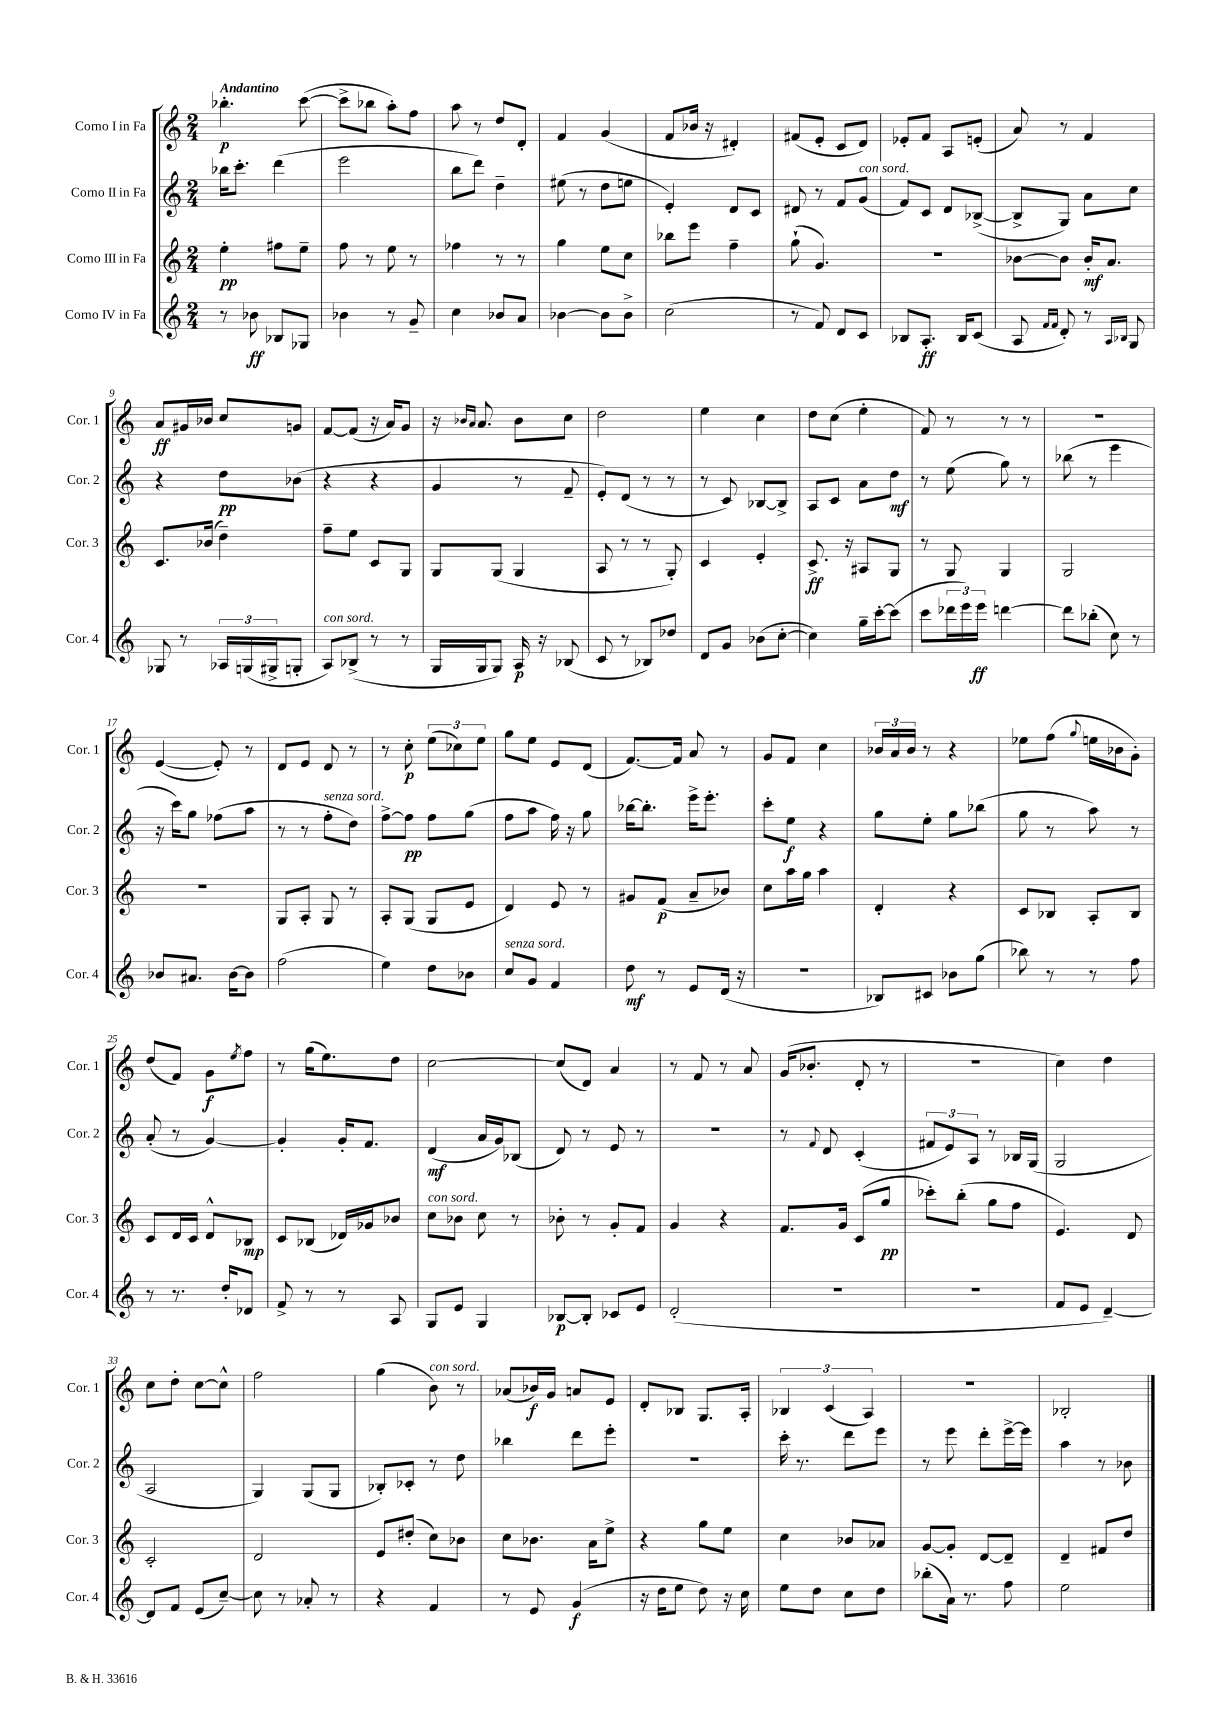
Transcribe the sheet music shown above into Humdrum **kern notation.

**kern	**kern	**kern	**kern
*staff4	*staff3	*staff2	*staff1
*clefG2	*clefG2	*clefG2	*clefG2
*k[]	*k[]	*k[]	*k[]
*M2/4	*M2/4	*M2/4	*M2/4
8r	4ee'\	16bb-\LK	4.bb-'\
.	.	8.ccc'\J	.
8b-\	.	.	.
8B-/L	8ff#\L	(4ddd\	.
8G-/J	8ee~\J	.	([8ccc\
=	=	=	=
4b-\	8ff\	2eee\	8ccc^\]L
.	8r	.	8bb-\J
8r	8ee\	.	8aa'\L)
8g~/	8r	.	8ff\J
=	=	=	=
4cc\	4ff-\	8bb\L	8aa\
.	.	8ddd\J)	8r
8b-/L	8r	4dd~\	8dd/L
8a/J	8r	.	8d'/J
=	=	=	=
[4b-\	4gg\	(8ee#\	4f/
.	.	8r	.
8b-\]L	8ee\L	8dd\L	(4g/
8b-^\J	8cc\J	8ee\J	.
=	=	=	=
(2cc\	8bb-\L	4e'/)	8f/L
.	8eee\J	.	16b-/Jk
.	.	.	16r
.	4ff~\	8d/L	4d#'/)
.	.	8c/J	.
=	=	=	=
8r	(8gg`\	8d#/	(8f#/L
8f/)	4.g/)	8r	8e'/J
8d/L	.	8f/L	8c/L
8c/J	.	(8g/J	8d/J)
=	=	=	=
8B-/L	2r	8f/L)	8e-'/L
8.A'/J	.	8c/J	8f/J
.	.	8d/L	8A/L
16B-/LK	.	.	.
(8c/J	.	([8B-^/J	(8e'/J
=	=	=	=
8A/	[8b-\L	8B-^/]L	8a/)
16qqf/LL	.	.	.
16qqf/JJ	.	.	.
8d'/)	8b-\]J	8G/J)	8r
8r	16b-'/LK	8a\L	4f/
.	8.a/J	.	.
16qqA/LL	.	.	.
16qqB-/JJ	.	.	.
8G/	.	8cc\J	.
=	=	=	=
8G-/	8.c/L	4r	8a/L
8r	.	.	16g#/L
.	(16b-/Jk	.	16b-/JJ
24A-/LL	4dd~\)	8dd\L	8cc/L
(24G/	.	.	.
24G#^/J	.	.	.
8G'/J	.	(8b-\J	8g/J
=	=	=	=
8A/L)	8ff~\L	4r	[8f/L
(8B-^/J	8ee\J	.	(8f/]J
8r	8c/L	4r	16r
.	.	.	16a/LK)
8r	8G/J	.	8g/J
=	=	=	=
16G/LL	8G/L	4g/	16r
.	.	.	16qqb-/LL
.	.	.	16qqa/JJ
16G/J	.	.	8.a/
8G/J)	(8G/J	.	.
16A/	4G/	8r	8b-\L
16r	.	.	.
(8B-/	.	8f~/	8cc\J
=	=	=	=
8c/	8A/	8e'/L)	2dd\
8r	8r	(8d/J	.
8B-/L)	8r	8r	.
8dd-/J	8G'/)	8r	.
=	=	=	=
8d/L	4c/	8r	4ee\
8g/J	.	8c/)	.
(8b-\L	4e'/	[8B-/L	4cc\
[8cc'\J	.	8B-^/]J	.
=	=	=	=
4cc\])	8.c^/	8A/L	8dd\L
.	.	8c/J	(8cc\J
.	16r	.	.
16gg~\LL	8A#/L	8a\L	4ee'\
[16ccc'\J	.	.	.
(8ccc\]J	8G/J	8dd\J	.
=	=	=	=
8ccc\L	8r	8r	8f/)
24ddd-\L	8G/	(8ee\	8r
24eee\)	.	.	.
24eee\JJ	.	.	.
[4ddd\	4G/	8gg\)	8r
.	.	8r	8r
=	=	=	=
8ddd\]L	2G/	(8bb-\	2r
(8bb-'\J	.	8r	.
8cc\)	.	4eee\	.
8r	.	.	.
=	=	=	=
8b-/L	2r	16r	([4e/
.	.	16ccc\LK)	.
8.a#/J	.	8gg\J	.
.	.	(8ff-\L	8e'/])
[16b-\LK	.	.	.
8b-\]J	.	8aa\J	8r
=	=	=	=
(2ff\	8G/L	8r	8d/L
.	8A'/J	8r	8e/J
.	8G/	8ff'\L	8d/
.	8r	8dd\J)	8r
=	=	=	=
4ee\)	8A'/L	[8ff^\L	8r
.	(8G/J	8ff\]J	8cc'\
8dd\L	8G/L	8ff\L	(12ee\L
.	.	.	12cc-\)
8b-\J	8e/J	(8gg\J	.
.	.	.	12ee\J
=	=	=	=
8cc/L	4d/)	8ff\L	8gg\L
8g/J	.	8aa\J	8ee\J
4f/	8e/	16ff\)	8e/L
.	.	16r	.
.	8r	8gg\	(8d/J
=	=	=	=
8dd\	8g#/L	[16bb-\LK	[8.f/L)
.	.	8.bb-'\]J	.
8r	(8f/J	.	.
.	.	.	16f/]Jk
8e/L	8a~/L	16eee^\LK	8a/
.	.	8.eee'\J	.
(16d/Jk	8b-/J)	.	8r
16r	.	.	.
=	=	=	=
2r	8cc\L	8ccc'\L	8g/L
.	16aa\L	8ee\J	8f/J
.	16gg\JJ	.	.
.	4aa\	4r	4cc\
=	=	=	=
8B-/L)	4d'/	8gg\L	24b-/LL
.	.	.	24a/
.	.	.	24b-/JJ
8c#/J	.	8ee'\J	8r
8b-\L	4r	8gg\L	4r
(8gg\J	.	(8bb-\J	.
=	=	=	=
8bb-\)	8c/L	8gg\	8ee-\L
8r	8B-/J	8r	(8ff\J
.	.	.	8qqgg/
8r	8A'/L	8aa\)	16ee\LL
.	.	.	16b-\J
8ff\	8B-/J	8r	8g'\J)
=	=	=	=
8r	8c/L	(8a'/	(8dd/L
8.r	16d/L	8r	8f/J)
.	16c/JJ	.	.
.	8d^^/L	[4g/)	8g\L
16dd'/LK	.	.	.
.	.	.	8qee/
8d-/J	8B-/J	.	8ff\J
=	=	=	=
8f^/	8c/L	4g'/]	8r
8r	(8B-/J	.	(16gg\LK
.	.	.	8.ee\)
8r	16d-/LL)	16g'/LK	.
.	16g-/J	8.f/J	.
8A/	8b-/J	.	8dd\J
=	=	=	=
8G/L	8cc\L	(4d/	[2cc\
8e/J	8b-\J	.	.
4G/	8cc\	16a/LL	.
.	.	16g/J)	.
.	8r	(8B-/J	.
=	=	=	=
[8B-/L	8b-'\	8d/)	(8cc/]L
8B-'/]J	8r	8r	8d/J)
8c-/L	8g'/L	8e/	4a/
8e/J	8f/J	8r	.
=	=	=	=
(2d'/	4g/	2r	8r
.	.	.	8f/
.	4r	.	8r
.	.	.	8a/
=	=	=	=
2r	8.f/L	8r	(16g/LK
.	.	.	8.b-'/J
.	.	8qqf/	.
.	.	8d/	.
.	16g/Jk	.	.
.	(8c/L	(4c'/	8d'/
.	8gg/J	.	8r
=	=	=	=
2r	8ccc-'\L)	12f#/L	2r
.	.	12e/)	.
.	(8bb'\J	.	.
.	.	12A/J	.
.	8gg\L	8r	.
.	8ff\J	16B-/LL	.
.	.	(16G/JJ	.
=	=	=	=
8f/L	4.e/)	2G/	4cc\)
8e/J	.	.	.
[4d~/)	.	.	4dd\
.	8d/	.	.
=	=	=	=
8d/]L	2c'/	2A/	8cc\L
8f/J	.	.	8dd'\J
(8e/L	.	.	[8cc\L
[8cc~/J)	.	.	8cc^^\]J
=	=	=	=
8cc\]	2d/	4G/)	2ff\
8r	.	.	.
8a-'/	.	(8G/L	.
8r	.	8G/J	.
=	=	=	=
4r	8e/L	8B-'/L)	(4gg\
.	(8dd#'/J	8c-'/J	.
4f/	8cc\L)	8r	8b\)
.	8b-\J	8dd\	8r
=	=	=	=
8r	8cc\L	4bb-\	(8a-/L
8e/	8.b-\J	.	16b-/L)
.	.	.	16g/JJ
(4g/	.	8ddd\L	8a/L
.	16a\LK	.	.
.	8ee^\J	8eee'\J	8e/J
=	=	=	=
16r	4r	2r	8d'/L
16dd\LK	.	.	.
8ee\J	.	.	8B-/J
8dd\)	8gg\L	.	8.G/L
16r	8ee\J	.	.
16cc\	.	.	16A'/Jk
=	=	=	=
8ee\L	4cc\	16ccc'\	6B-/
.	.	8.r	.
8dd\J	.	.	.
.	.	.	(6c/
8cc\L	8b-/L	8ddd\L	.
.	.	.	6A/)
8dd\J	8a-/J	8eee\J	.
=	=	=	=
(8bb-'\L	[8g/L	8r	2r
16a\Jk)	8g'/]J	8eee\	.
8.r	.	.	.
.	[8d/L	8ddd'\L	.
8ff\	8d~/]J	[16eee^\L	.
.	.	16eee\]JJ	.
=	=	=	=
2ee\	4d~/	4aa\	2B-'/
.	8f#/L	8r	.
.	8dd/J	8b-\	.
==	==	==	==
*-	*-	*-	*-
